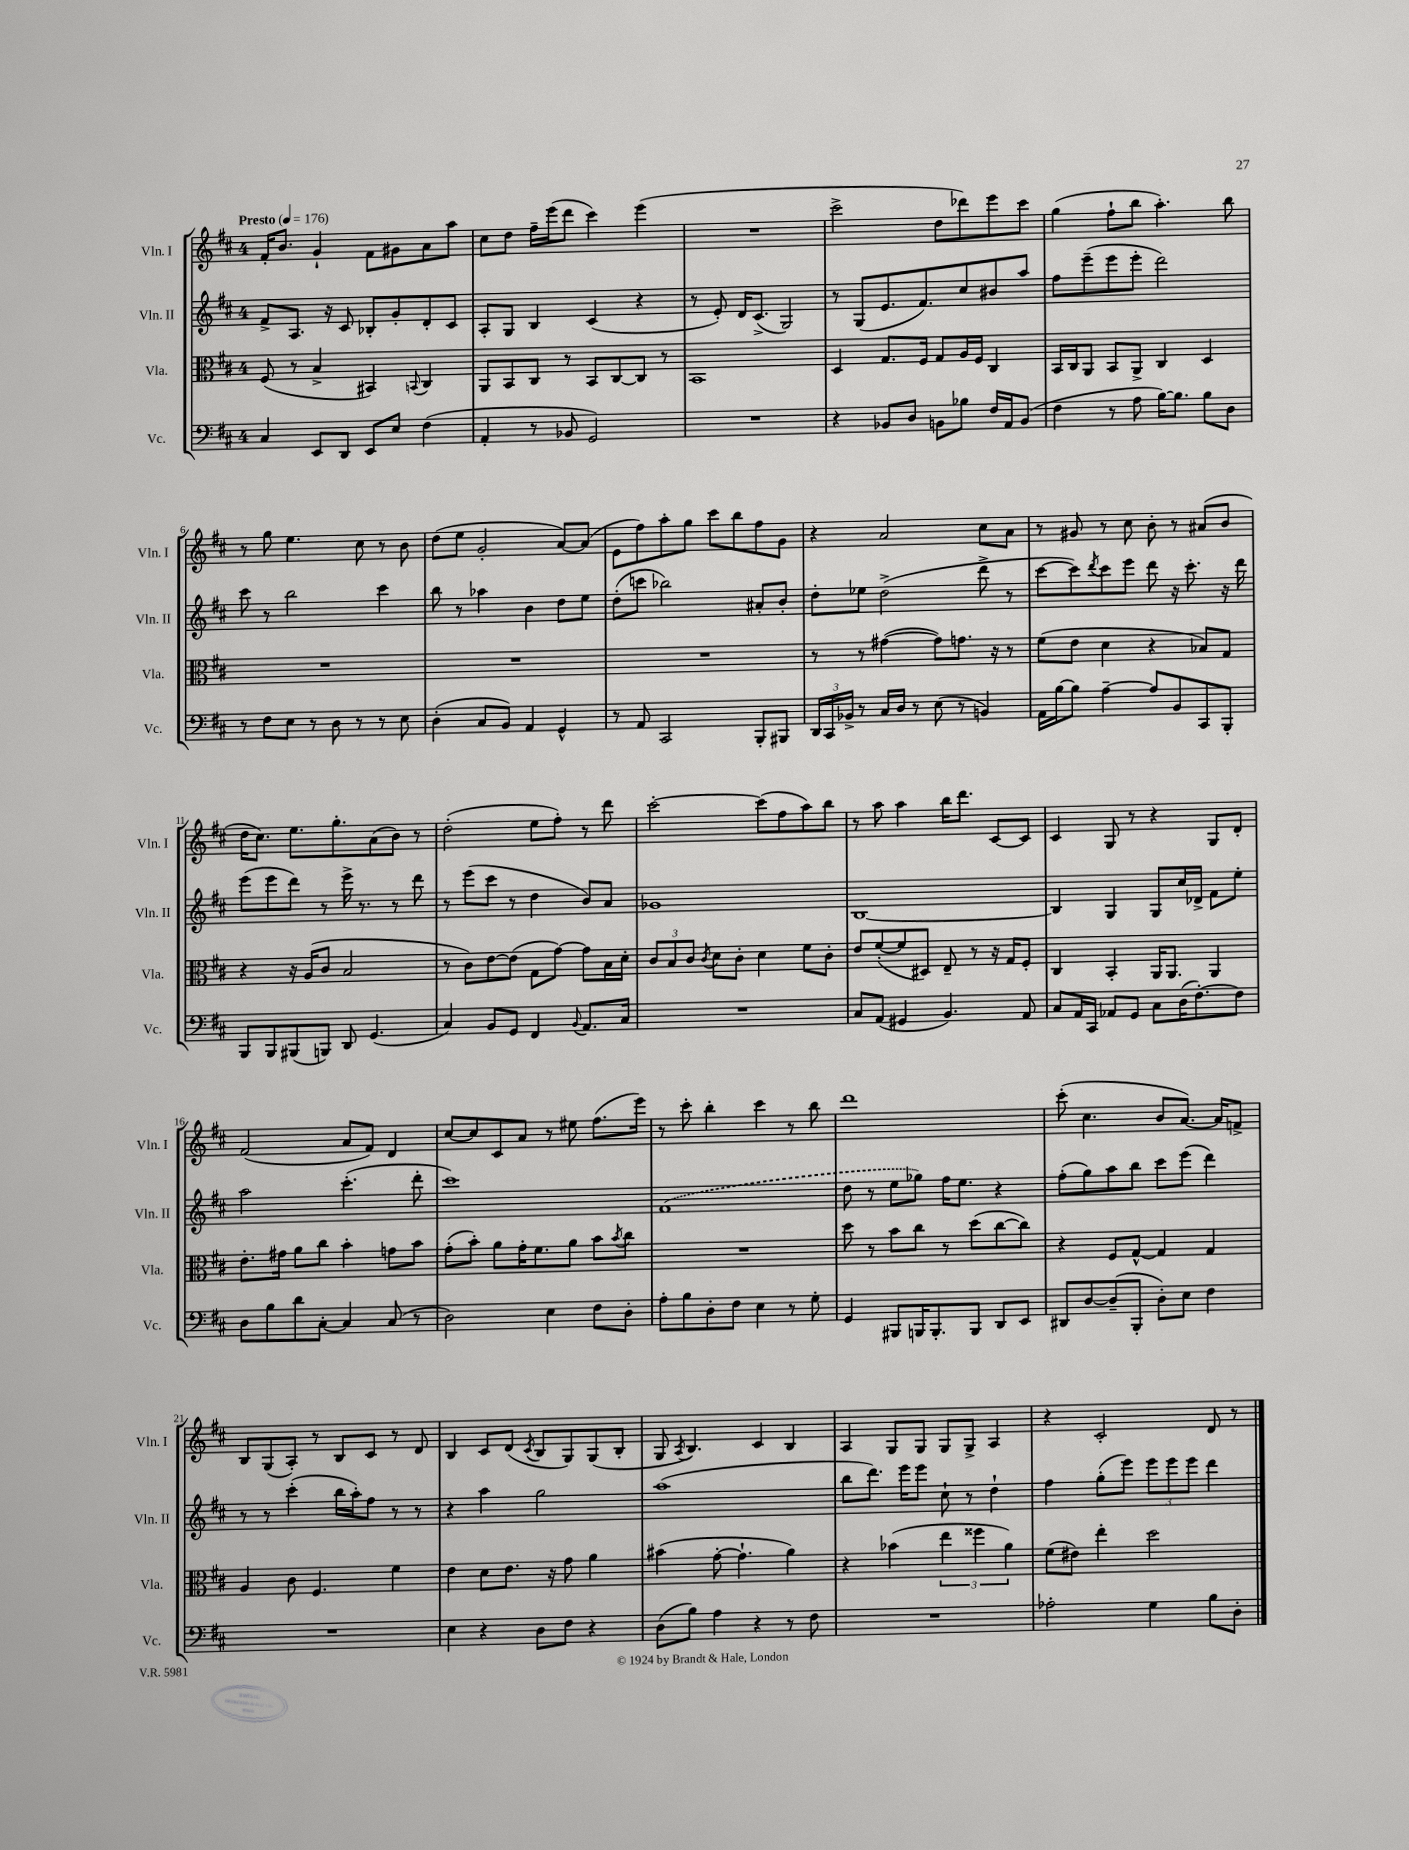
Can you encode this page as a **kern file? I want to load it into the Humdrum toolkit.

**kern	**kern	**kern	**kern
*staff4	*staff3	*staff2	*staff1
*clefF4	*clefC3	*clefG2	*clefG2
*k[f#c#]	*k[f#c#]	*k[f#c#]	*k[f#c#]
*M4/4	*M4/4	*M4/4	*M4/4
*MM176	*MM176	*MM176	*MM176
4C#	(8F#	8f#^	16f#'
.	.	.	8.b
.	8r	8.A	.
8EE	4B^	.	4g`
.	.	16r	.
8DD	.	8c#	.
8EE	4BB#)	8B-'	8f#
8E	.	8g'	8g#
.	8qqBB	.	.
(4F#	4C#	8d'	8a
.	.	8c#	8aa
=	=	=	=
4AA'	8AA	8A'	8cc#
.	8BB	8G	8dd
8r	8C#	4B	16ff#~
.	.	.	(16eee
8BB-	8r	.	8ddd
2GG)	8BB	(4c#	4ccc#)
.	[8C#	.	.
.	8C#]	4r	(4eee
.	8r	.	.
=	=	=	=
1r	1BB	8r	1r
.	.	8e')	.
.	.	16d	.
.	.	(8.c#^	.
.	.	2G)	.
=	=	=	=
4r	4D	8r	2ccc#^
.	.	(8G	.
8BB-	8.G	8.e	.
8D	.	.	.
.	16F#	8.f#)	.
8BB	8G	.	8dd
8B-	16A	8cc#	8ddd-)
.	16F#	.	.
16F#	4C#	8b#	8eee
16AA	.	.	.
(8BB	.	8aa	8ccc#
=	=	=	=
4F#	16BB	8ff#	(4gg
.	16C#	.	.
.	8AA	(8eee~	.
8r	8BB	8eee	8ff#`
8A	8AA^	8eee'	8bb
[16B)	4C#	2ddd)	4.aa')
8.B]	.	.	.
8B	4D	.	.
8D	.	.	8bb
=	=	=	=
8r	1r	8ccc#	8r
8F#	.	8r	8gg
8E	.	2bb	4.ee
8r	.	.	.
8D	.	.	.
8r	.	.	8cc#
8r	.	4ccc#	8r
8E	.	.	8b
=	=	=	=
(4D'	1r	8bb	(8dd
.	.	8r	8ee
8C#	.	4aa-	2g'
8BB)	.	.	.
4AA	.	4b	.
4GG^^	.	8dd	[8a)
.	.	8ee	(8a]
=	=	=	=
8r	1r	(8dd'	8e
8AA	.	8ccc	8ff#)
2CC#	.	2bb-)	8aa'
.	.	.	8gg
.	.	.	8ccc#
.	.	.	8bb
8BBB'	.	8a#'	8ff#
8BBB#	.	8b'	8g
=	=	=	=
24DD	8r	8dd'	4r
24CC#	.	.	.
24BB-^	.	.	.
8r	8r	8ee-	.
16C#	([4g#	(2dd^	2a
16D	.	.	.
8r	.	.	.
(8E	8g#])	.	.
8r	8.g	.	.
4BB)	.	8ddd^	8cc#
.	16r	.	.
.	8r	8r	8a
=	=	=	=
16AA	(8f#	[8ccc#	8r
[16B	.	.	.
8B]	8e	8ccc#])	8g#
.	.	8qddd	.
[4A~	4d	8ccc#	8r
.	.	8eee	8cc#
8A]	4r	8ddd	8b'
8BB	.	16r	8r
.	.	8.ccc#'	.
8CC#	8B-)	.	(8a#
8BBB'	8G	16r	8b
.	.	16ddd	.
=	=	=	=
8BBB	4r	(8eee	16dd
.	.	.	8.cc#)
8BBB	.	8eee	.
(8BBB#	16r	8ddd)	8.ee
.	(16A	.	.
8BBB)	8c#	8r	.
.	.	.	8.gg'
8DD	2B	16eee^	.
.	.	8.r	.
(4.GG	.	.	(8a
.	.	8r	8b)
.	.	8ddd	8r
=	=	=	=
4C#)	8r	8r	(2dd'
.	8c#)	(8eee	.
8BB	[8e	8ccc#	.
8GG	(8e]	8r	.
4FF#	8G	4dd	8ee
.	[8g)	.	8ff#')
8qqBB	.	.	.
8.AA	8g]	8b)	8r
.	16B	8a	8ddd
16C#	16d'	.	.
=	=	=	=
1r	12c#	1g-	[2ccc#'
.	12B	.	.
.	12c#	.	.
.	8qc#	.	.
.	8d	.	.
.	8c#'	.	.
.	4d	.	(8ccc#]
.	.	.	8ff#
.	8f#	.	8aa)
.	8c#'	.	8bb
=	=	=	=
8C#	8e	[1B	8r
(8AA	([8f#'	.	8aa
4GG#	8f#]	.	4aa
.	8D#)	.	.
4.BB)	8E~	.	16bb
.	.	.	8.ddd
.	8r	.	.
.	16r	.	[8c#
.	16G	.	.
8AA	8F#'	.	8c#]
=	=	=	=
8C#	4C#	4B]	4c#
16AA	.	.	.
16CC#	.	.	.
8AA-	4BB'	4G	8G
8GG	.	.	8r
8C#	16AA	8G	4r
.	8.AA	.	.
(16D	.	16cc#	.
[8.F#')	.	16d-^	.
.	4AA	8f#	8G
8F#]	.	8ee'	8d'
=	=	=	=
8D	8.e'	2aa	(2f#
8B	.	.	.
.	16g#	.	.
8d	8a	.	.
[8C#'	8cc#	.	.
4C#]	4b'	(4.ccc#'	8a
.	.	.	8f#)
(8C#	8g	.	4d
8r	8b	8ddd'	.
=	=	=	=
2D)	(8g'	1ccc#)	[8cc#
.	8b')	.	8cc#]
.	8a	.	8c#
.	16g'	.	8a
.	8.f#	.	.
4E	.	.	8r
.	8a	.	8ee#
8F#	8b	.	(8.ff#
.	8qb	.	.
8D'	8cc#	.	.
.	.	.	16eee)
=	=	=	=
8A'	1r	(1f#	8r
8B	.	.	8ccc#'
8D'	.	.	4bb'
8F#	.	.	.
4E	.	.	4ccc#
8r	.	.	8r
8G'	.	.	8bb
=	=	=	=
4GG	8dd	8dd	1ddd
.	8r	8r	.
8BBB#	8b	8ee	.
16BBB	8cc#	8gg-)	.
8.BBB'	.	.	.
.	8r	16ff#	.
.	.	8.ee	.
8BBB	(8dd	.	.
8DD	[8cc#	4r	.
8EE	8cc#])	.	.
=	=	=	=
8DD#	4r	(8ff#'	(8ccc#'
[8D	.	8gg)	4.cc#
(8D~]	8F#	8aa	.
8BBB'	[8G^^	8bb	.
8D')	4G]	8ccc#	8b
8E	.	(8eee	[8.a)
4F#	4G	4ddd)	.
.	.	.	16a]
.	.	.	8f^
=	=	=	=
1r	4A	8r	8B
.	.	8r	(8G
.	8c#	(4ccc#'	8A')
.	4.F#	.	8r
.	.	16bb	8B
.	.	16aa')	.
.	.	8ff#	8c#
.	4f#	8r	8r
.	.	8r	8d
=	=	=	=
4E	4e	4r	4B
4r	8d	4aa	8c#
.	8.e	.	(8d
.	.	.	8qc#
8D	.	2gg	8B
.	16r	.	.
8F#	8g	.	8G)
4r	4a	.	(8G
.	.	.	8B'
=	=	=	=
(8D	(4b#	(1aa	8G
.	.	.	8qA
8B)	.	.	4.B)
4A	[8g'	.	.
.	4.g`]	.	.
4r	.	.	4c#
8r	4a)	.	4B
8F#	.	.	.
=	=	=	=
1r	4r	8bb	4A
.	.	8.ddd)	.
.	(4b-	.	8G
.	.	16eee	.
.	.	8eee	8G
.	6ee	8cc#`	8G
.	.	8r	8G^
.	6ff##	.	.
.	.	4dd`	4A
.	6a)	.	.
=	=	=	=
2A-'	(8f#	4ff#	4r
.	8e#)	.	.
.	4ee'	(8gg'	2c#'
.	.	8eee)	.
4G	2dd	12eee	.
.	.	12eee	.
.	.	12eee	.
8B	.	4ddd	8d
8D'	.	.	8r
==	==	==	==
*-	*-	*-	*-
